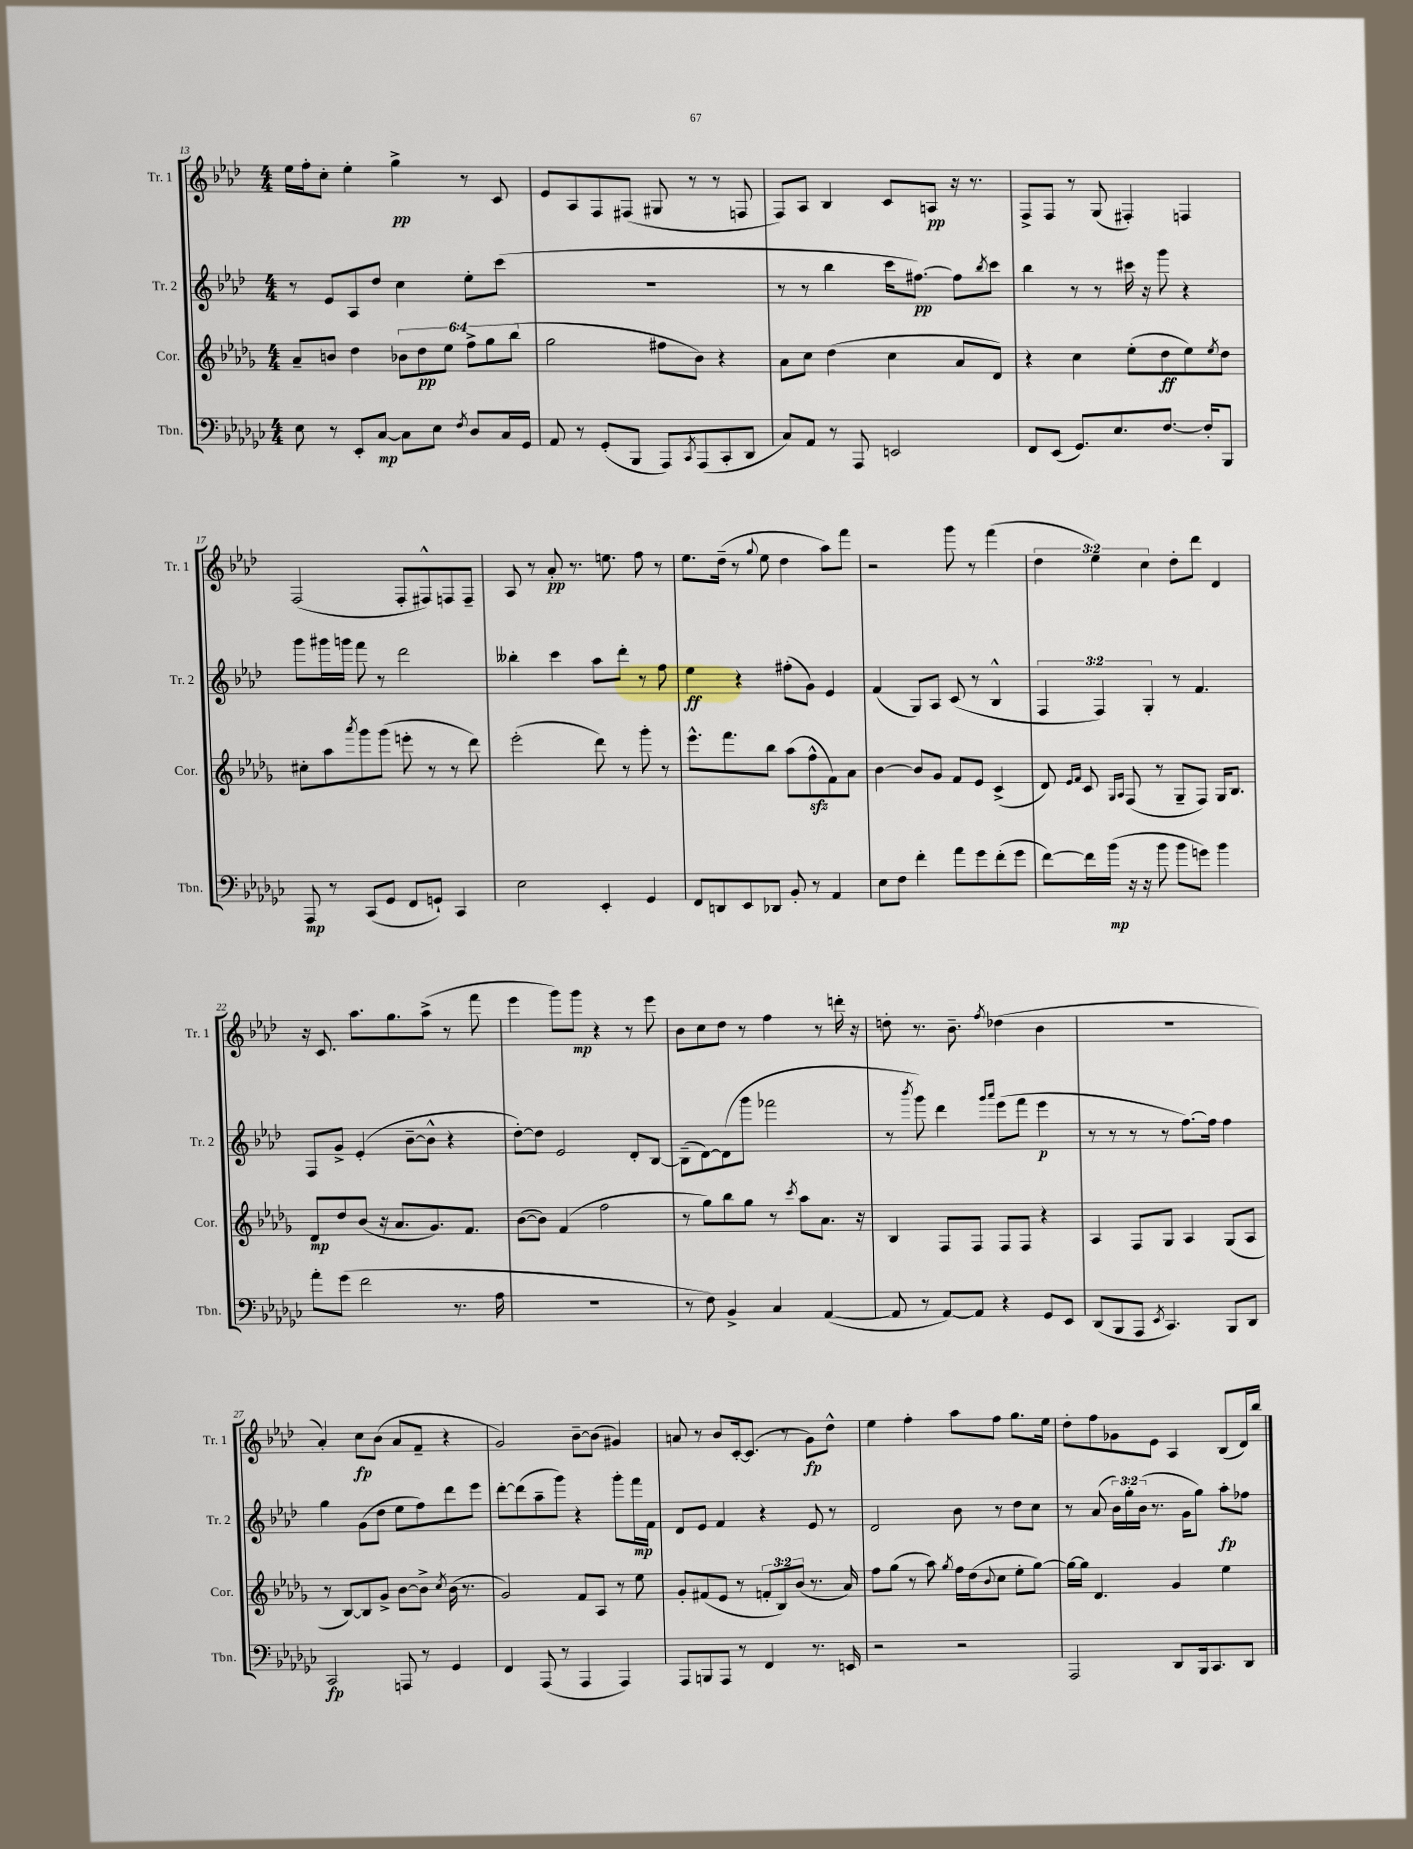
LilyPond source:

<<
\new StaffGroup <<
\new Staff = "s0" \with { instrumentName = "Tr. 1" shortInstrumentName = "Tr. 1" } {
    \clef treble \key aes \major \numericTimeSignature \time 4/4 \override Staff.TupletNumber.text = #tuplet-number::calc-fraction-text
    ees''16 f''16-. c''8-. ees''4-. g''4->\pp r8 c'8 |
    ees'8 aes8 f8 fis8( gis8 r8 r8 f8 |
    f8) aes8 bes4 c'8 a8\pp r16 r8. |
    f8-> f8 r8 g8( fis4-.) f4 |
    f2( f8-. fis8-^) f8 f8-- |
    aes8 r8 aes'8-.\pp r8. e''8. f''8 r8 |
    ees''8. des''16--( r8 \appoggiatura { g''8 } ees''8 des''4 aes''8) f'''8 |
    r2 g'''8 r8 f'''4( |
    \tuplet 3/2 { des''4 ees''4) c''4 } des''8-. des'''8 des'4 |
    r16 c'8. aes''8. g''8. aes''8->( r8 f'''8 |
    ees'''4 g'''8) g'''8\mp r4 r8 ees'''8 |
    bes'8 c''8 des''8 r8 f''4 r8 d'''16-. r16 |
    d''8-. r8. bes'8.-- \acciaccatura { f''8 } des''4( bes'4 |
    R1 |
    aes'4-.) c''8\fp bes'8( aes'8 f'8-- r4 |
    g'2) bes'8~-- bes'8( gis'4) |
    a'8 r8 bes'8 c'16~-. c'8.( r8 g'8\fp) des''8-^ |
    ees''4 f''4-. aes''8 f''8 g''8. ees''16 |
    des''8-. f''8 ges'8 ees'8 aes4 bes8( des'16) bes''16 \bar "|." |
}
\new Staff = "s1" \with { instrumentName = "Tr. 2" shortInstrumentName = "Tr. 2" } {
    \clef treble \key aes \major \numericTimeSignature \time 4/4 \override Staff.TupletNumber.text = #tuplet-number::calc-fraction-text
    r8 ees'8 aes8 des''8 c''4 ees''8-. c'''8( |
    R1 |
    r8 r8 bes''4 c'''16 fis''8.~\pp) fis''8 \acciaccatura { bes''8 } c'''8 |
    bes''4 r8 r8 cis'''16 r16 g'''8 r4 |
    g'''8 gis'''16 g'''16 f'''8 r8 des'''2 |
    beses''4-. c'''4 aes''8 des'''8-. r8 f''8 |
    ees''4\ff r4 fis''8-.( g'8) ees'4 |
    f'4( g8) aes8 c'8( r8 bes4-^ |
    \tuplet 3/2 { f4 f4) g4-. } r8 f'4. |
    f8 g'8-> ees'4-.( bes'8~-- bes'8-^ r4 |
    des''8~-.) des''8 ees'2 des'8-. bes8~ |
    bes8--( des'8~) des'8( g'''8 fes'''2 |
    r8 \acciaccatura { bes'''8 } g'''8) des'''4 \grace { g'''16 aes'''16 } ees'''8( f'''8 ees'''4\p |
    r8 r8 r8 r8 f''8.~) f''16 f''4 |
    g''4 g'8( des''8 ees''8 f''8) des'''8 ees'''8 |
    des'''8~-. des'''8( aes''8-- g'''8) r4 g'''8-. f'''16\mp f'16 |
    des'8 ees'8 f'4 r4 ees'8 r8 |
    des'2 bes'8 r8 des''8 c''8 |
    r8 aes'8( \tuplet 3/2 { bes'16) g''16-. bes'16( } r8. g'16 g''8) aes''8-.\fp fes''8 \bar "|." |
}
\new Staff = "s2" \with { instrumentName = "Cor." shortInstrumentName = "Cor." } {
    \clef treble \key des \major \numericTimeSignature \time 4/4 \override Staff.TupletNumber.text = #tuplet-number::calc-fraction-text
    aes'8-- b'8 des''4 \tuplet 6/4 { bes'8 des''8\pp ees''8 f''8-> ges''8 bes''8( } |
    ges''2 fis''8 bes'8) r4 |
    aes'8 c''8 des''4( c''4 aes'8 des'8) |
    r4 c''4 ees''8-.( des''8\ff ees''8) \acciaccatura { ees''8 } des''8 |
    cis''8-. aes''8 \acciaccatura { aes'''8 } ges'''8 ges'''8( e'''8-. r8 r8 des'''8) |
    ees'''2-.( des'''8) r8 ges'''8-. r8 |
    ees'''8.-^ f'''8. bes''8 aes''8( f''8-^\sfz f'8) aes'8 |
    bes'4~ bes'8 ges'8 f'8 ees'8 c'4->( |
    des'8) \grace { ees'16 f'16 } c'8 \grace { ges16 aes16 } f8( r8 ges8-- f8) ges16 bes8. |
    des'8\mp des''8 bes'8( r16 aes'8. ges'8.) f'8. |
    bes'8~( bes'8) f'4( f''2 |
    r8 ges''8) bes''8 ges''8 r8 \acciaccatura { c'''8 } aes''8 aes'8. r16 |
    bes4 f8 f8 f8 f8 r4 |
    aes4 f8 ges8 aes4 ges8( aes8 |
    r8 bes8~) bes8 ges'8-> bes'8~ bes'8-> \acciaccatura { c''8 } bes'16( r8. |
    ges'2) f'8 aes8 r8 ees''8 |
    ges'8-. fis'8( ees'8 r8 \tuplet 3/2 { f'8-. bes8) bes'8( } r8. aes'16) |
    f''8 ges''8( r8 aes''8) \acciaccatura { ges''8 } f''16 des''16( \appoggiatura { bes'8 } c''8 ees''8-. ges''8~) |
    ges''16~ ges''16 des'4. ges'4 ees''4 \bar "|." |
}
\new Staff = "s3" \with { instrumentName = "Tbn." shortInstrumentName = "Tbn." } {
    \clef bass \key ges \major \numericTimeSignature \time 4/4
    ees8 r8 ees,8-. ces8~\mp ces8 ees8 \acciaccatura { f8 } des8 ces16 ges,16 |
    aes,8 r8 ges,8-.( bes,,8 aes,,8) \acciaccatura { ces,8 } aes,,8( ces,8-. des,8 |
    ces8) aes,8 r8 aes,,8 e,2 |
    f,8 ees,8( ges,8.) ees8. f8.~ f16-. bes,,8 |
    aes,,8\mp r8 ces,8( ges,8 f,8 g,8-!) ces,4 |
    ees2 ees,4-. ges,4 |
    f,8 d,8 ees,8 des,8 bes,8-. r8 aes,4 |
    ees8 f8 f'4-. aes'8 ges'8 f'8-.( ges'8 |
    f'8~) f'16 bes'16\mp( r16 r16 bes'8 bes'8 g'8) bes'4 |
    aes'8-. ges'8( f'2 r8. aes16 |
    R1 |
    r8 f8) bes,4-> ces4 aes,4~( |
    aes,8 r8 aes,8~) aes,8 r4 ges,8 ees,8 |
    des,8( bes,,8 aes,,8 \acciaccatura { ees,8 } ces,4.) bes,,8 des,8 |
    ces,2\fp a,,8 r8 ges,4 |
    f,4 aes,,8( r8 aes,,4 aes,,4) |
    aes,,8 b,,8 aes,,8 r8 f,4 r8. e,16 |
    r2 r2 |
    aes,,2 des,8 bes,,16 ces,8. des,8 \bar "|." |
}
>>
>>
\layout { \context { \Score currentBarNumber = #13 } }
